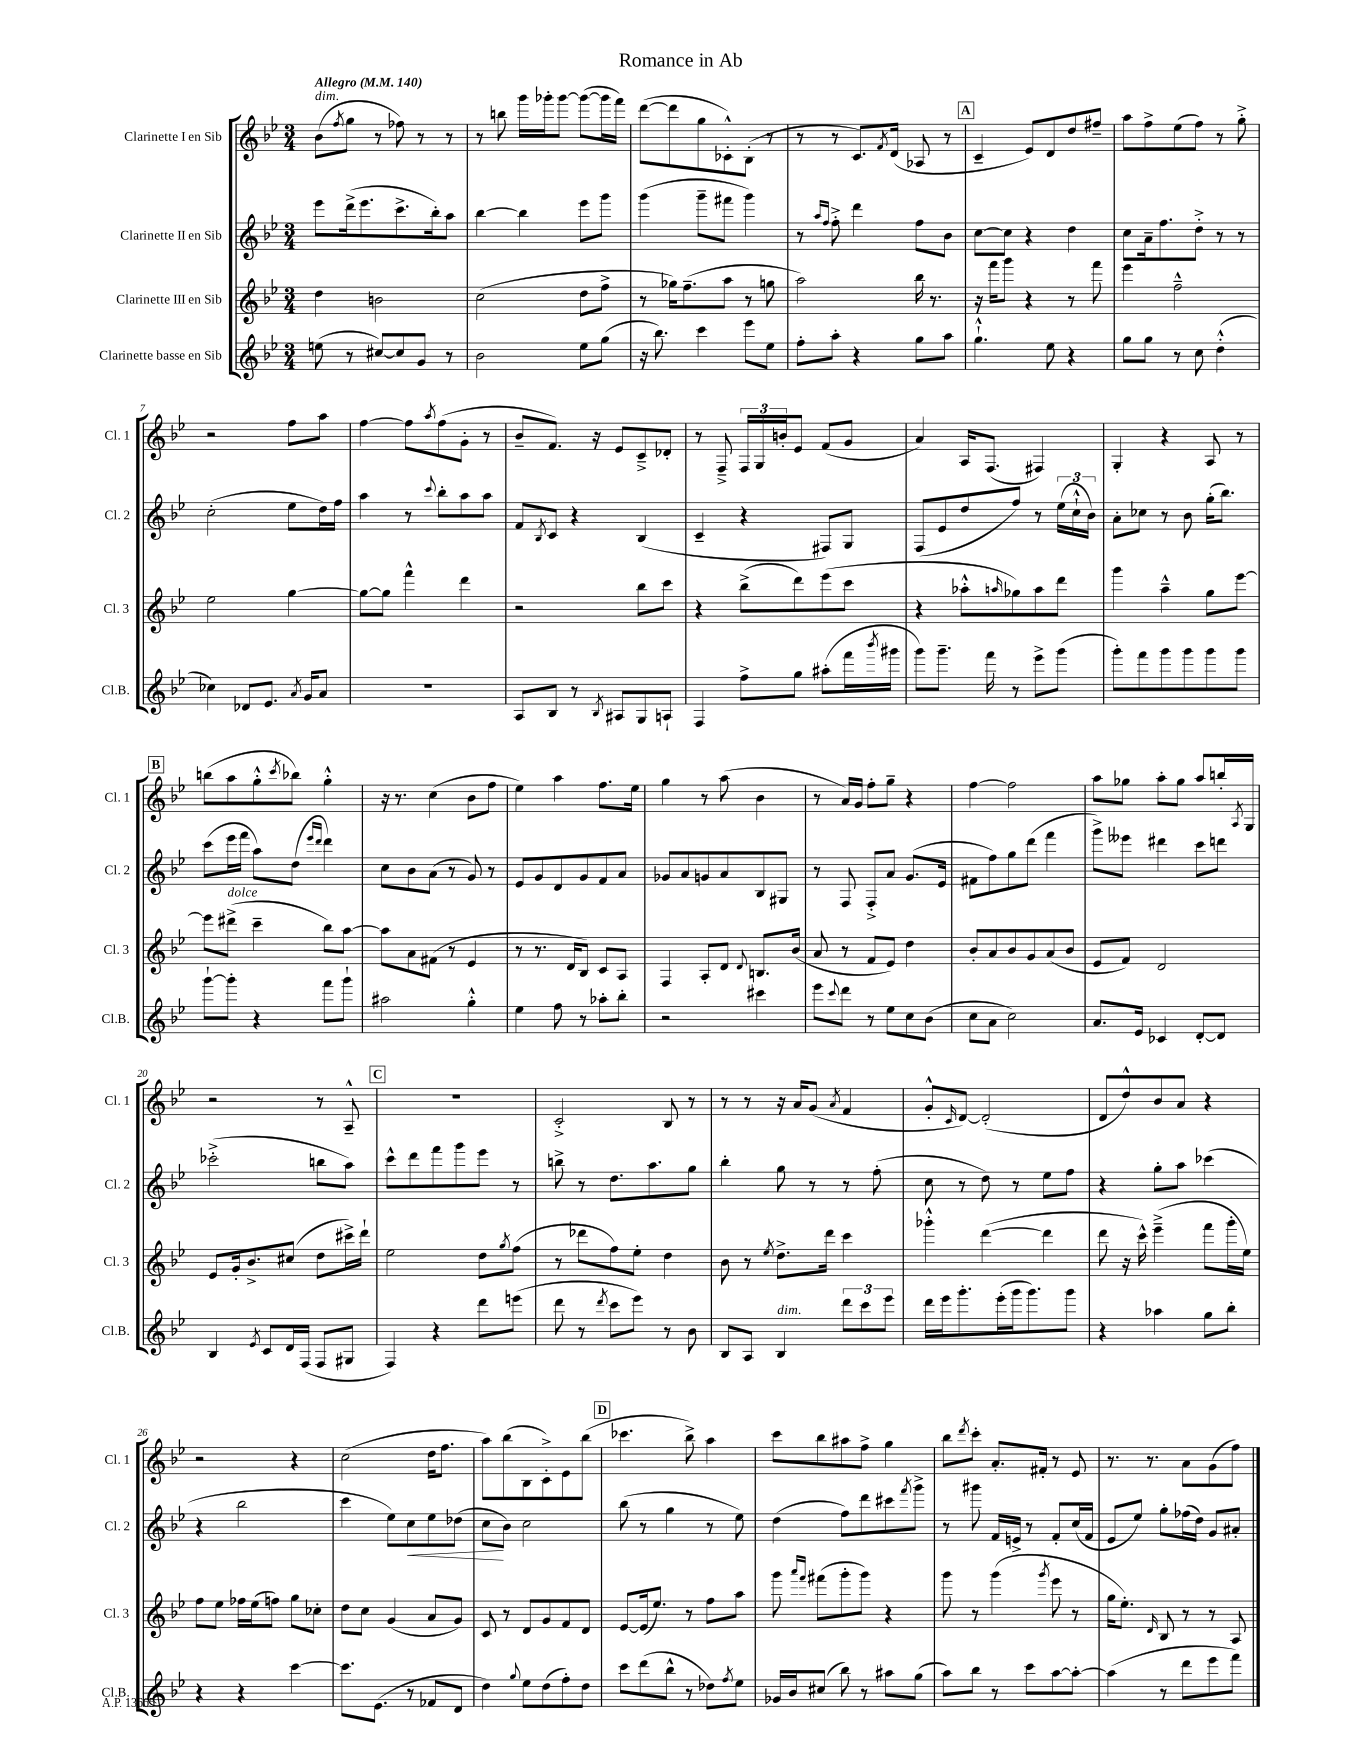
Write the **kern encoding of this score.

**kern	**kern	**kern	**kern
*staff4	*staff3	*staff2	*staff1
*clefG2	*clefG2	*clefG2	*clefG2
*k[b-e-]	*k[b-e-]	*k[b-e-]	*k[b-e-]
*M3/4	*M3/4	*M3/4	*M3/4
*MM140	*MM140	*MM140	*MM140
(8ee	4dd	8eee-	(8b-
.	.	.	8qff
8r	.	(16ddd^	8gg
.	.	8.eee-	.
[8cc#)	2b	.	8r
8cc#]	.	8.ccc^	8ff-)
8g	.	.	8r
.	.	16bb-')	.
8r	.	8aa	8r
=	=	=	=
2b-	(2cc	[4bb-	8r
.	.	.	8bb
.	.	4bb-]	16ggg
.	.	.	16ggg-'
.	.	.	[8ggg-
8ee-	8dd	8eee-	(8ggg-_
(8gg	8ff^	8ggg	16ggg-]
.	.	.	16fff)
=	=	=	=
16r	8r	(4ggg	([8ddd
8.bb-)	.	.	.
.	16gg-)	.	8ddd]
.	(8.ff~	.	.
4ccc	.	8ggg~	8gg
.	8aa	8fff#	8c-'^^)
8eee-	8r	4ggg)	(8B-'
8ee-	8gg	.	8r
=	=	=	=
8ff'	2aa)	8r	8r
.	.	16qqaa	.
.	.	16qqff	.
8aa'	.	8ff'^	8r
4r	.	4ddd	8.c)
.	.	.	8qf
.	.	.	(16d
8gg	16bb-	8ff	8A-
.	8.r	.	.
8aa	.	8b-	8r
=	=	=	=
4.gg`^^	16r	[8cc	4c~
.	16fff	.	.
.	8ggg	8cc]	.
.	4r	4r	8e-)
8ee-	.	.	8d
4r	8r	4dd	8dd
.	8fff	.	8ff#~
=	=	=	=
8gg	4eee-	8cc	8aa
8gg	.	16a~	8ff^
.	.	8.ff	.
8r	2ff~^^	.	(8ee-
8cc	.	8dd'^	8ff)
(4dd'^^	.	8r	8r
.	.	8r	8gg'^
=	=	=	=
4cc-)	2ee-	(2cc'	2r
8d-	.	.	.
8.e-	.	.	.
.	[4gg	8ee-	8ff
8qa	.	.	.
16g	.	.	.
8a	.	16dd)	8aa
.	.	16ff	.
=	=	=	=
2.r	8gg_	4aa	[4ff
.	8gg]	.	.
.	4fff^^	8r	8ff]
.	.	8qqccc	8qaa
.	.	8bb-'	(8ff
.	4ddd	8aa	8g'
.	.	8aa	8r
=	=	=	=
8A	2r	8f	8b-~
.	.	8qB-	.
8B-	.	8c	8.f)
8r	.	4r	.
.	.	.	16r
8qB-	.	.	.
8A#	.	.	8e-
8G	8bb-	(4B-	8c~^
8A`	8ccc	.	8d-'
=	=	=	=
4F	4r	4c~	8r
.	.	.	8F~^
8ff^	(8bb-^	4r	24F
.	.	.	24G
.	.	.	24b'
8gg	8ddd)	.	8e-
(8aa#'	(8eee-	8F#)	(8f
16fff	8ccc	8G	8g
8qbbb-	.	.	.
16ggg#	.	.	.
=	=	=	=
8ggg)	4r	(8F	4a)
8.ggg~	.	8e-	.
.	8aa-'^^	8dd	16A
16fff	.	.	(8.F
.	16qqaa	.	.
8r	8gg-)	8ff)	.
8eee-^	8aa	8r	4F#)
(8ggg	8ddd	(24ee-	.
.	.	24cc`^^	.
.	.	24b-)	.
=	=	=	=
8ggg')	4ggg	8a'	4G'
8fff	.	8cc-	.
8ggg	4aa~^^	8r	4r
8ggg	.	8b-	.
8ggg	8gg	(16gg'	8A
.	.	8.bb-)	.
8ggg	[8eee-	.	8r
=	=	=	=
[8ggg`	8eee-]	(8ccc	(8bb
8ggg']	(8ddd#^	16eee-	8aa
.	.	16fff	.
4r	4ccc~	8aa)	8gg'^^
.	.	.	8qccc
.	.	(8dd	8bb-)
.	.	16qqeee-	.
.	.	16qqddd	.
8fff	8bb-)	4ddd)	4gg'^^
8ggg`	[8aa	.	.
=	=	=	=
2aa#	8aa]	8cc	16r
.	.	.	8.r
.	8a	8b-	.
.	(8f#	(8a	(4cc
.	8r	8r	.
4gg'^^	4e-	8g)	8b-
.	.	8r	8ff
=	=	=	=
4ee-	8r	8e-	4ee-)
.	8.r	8g	.
8ff	.	8d	4aa
.	16d	.	.
8r	8B-)	8g	.
8aa-'	8c	8f	8.ff
8bb-'	8A	8a	.
.	.	.	16ee-
=	=	=	=
2r	4F	8g-	4gg
.	.	8a	.
.	8A'	8g	8r
.	8d	8a	(8aa
.	8qqd	.	.
4ccc#	8.B	8B-	4b-
.	.	8G#	.
.	(16b-	.	.
=	=	=	=
8eee-	8a	8r	8r
8qqccc	.	.	.
8ddd	8r	8F	16a)
.	.	.	16g
8r	8f	8F'^	8ff'
8ee-	8e-)	8a	8gg~
8cc	4dd	(8.g	4r
(8b-	.	.	.
.	.	16e-	.
=	=	=	=
8cc	8b-'	8f#	[4ff
8a	8a	8ff)	.
2cc)	8b-	8gg	2ff]
.	8g	(8ddd	.
.	(8a	4fff	.
.	8b-	.	.
=	=	=	=
8.a	8e-	8ggg^)	8aa
.	8f)	8eee--	8gg-
16e-	.	.	.
4c-	2d	4ddd#	8aa'
.	.	.	8gg-
[8d'	.	8ccc	8aa
8d]	.	8ddd	16bb'
.	.	.	8qA
.	.	.	16G
=	=	=	=
4B-	8e-	(2ccc-'^	2r
.	16g'	.	.
.	8.b-^	.	.
8qe-	.	.	.
8c	.	.	.
16d	(8cc#	.	.
(16F	.	.	.
8F	8dd	8bb	8r
8G#	16ccc#^)	8aa)	8A~^^
.	16ddd`	.	.
=	=	=	=
4F)	2ee-	8ccc^^	2.r
.	.	8ddd	.
4r	.	8fff	.
.	.	8ggg	.
8ddd	8dd	8eee-	.
.	8qgg	.	.
(8eee	(8ff	8r	.
=	=	=	=
8ddd	8r	8bb^	2c'^
8r	8ddd-	8r	.
8qddd	.	.	.
8ccc	8ff)	8.dd	.
8eee-)	8ee-'	.	.
.	.	8.aa	.
8r	4dd	.	8B-
8b-	.	8gg	8r
=	=	=	=
8B-	8b-	4bb-'	8r
8A	8r	.	8r
.	8qee-	.	.
4B-	8.dd^	8gg	16r
.	.	.	16a
.	.	8r	(8g
.	16ddd	.	.
.	.	.	8qa
12ddd	4ccc	8r	4f
12ccc	.	.	.
.	.	(8ff'	.
12eee-	.	.	.
=	=	=	=
16ddd	4ggg-'^^	8cc	8g'^^
16eee-	.	.	.
.	.	.	16qqc
8.ggg'	.	8r	[8d)
.	([4ddd	8dd)	(2d']
(16eee-'	.	.	.
16ggg	.	8r	.
8.ggg)	.	.	.
.	4ddd]	8ee-	.
8ggg	.	8ff	.
=	=	=	=
4r	8ddd	4r	8d
.	16r	.	8dd^^)
.	16ccc^^)	.	.
4aa-	(4eee-~^	8gg'	8b-
.	.	8aa	8a
8gg	8fff	(4ccc-	4r
8bb-'	16ggg'	.	.
.	16ee-)	.	.
=	=	=	=
4r	8ff	4r	2r
.	8ee-	.	.
4r	16ff-	2bb-	.
.	(16ee-	.	.
.	8ff)	.	.
[4ccc	8gg	.	4r
.	8cc-'	.	.
=	=	=	=
8.ccc]	8dd	4ccc	(2cc
.	8cc	.	.
(8.e-	.	.	.
.	(4g	8ee-)	.
8r	.	8cc	.
8f-	8a	8ee-	16dd
.	.	.	8.ff
8d	8g)	(8dd-	.
=	=	=	=
4dd)	8c	8cc	8aa)
.	8r	8b-)	(8bb-
8qqgg	.	.	.
8ee-	8d	2cc	8B-
(8dd	8g	.	8c'^)
8ff')	8f	.	8e-
8dd	8d	.	(8bb-
=	=	=	=
8ccc	[8e-	(8bb-	4.ccc-
(8ddd	(16e-]	8r	.
.	8.ee-)	.	.
8bb-^^	.	4gg	.
8r	8r	.	8bb-^)
8dd-)	8ff	8r	4aa
8qff	.	.	.
8ee-	8aa	8ee-)	.
=	=	=	=
16g-	8ggg	(4dd	8ccc
16b-	.	.	.
.	16qqaaa	.	.
.	16qqfff	.	.
(8cc#	(8fff#	.	8bb-
8bb-)	8ggg'	8ff)	8aa#
8r	8ggg)	8ddd	8ff^
8aa#	4r	8ccc#	4gg
.	.	8qfff	.
(8gg	.	8ggg^	.
=	=	=	=
8aa)	8ggg	8r	8bb-
.	.	.	8qddd
8bb-	8r	8ggg#	8ccc'
8r	(4ggg	16f	8.a'
.	.	16e^	.
8ccc	.	8r	.
.	.	.	16f#'
.	8qggg	.	.
[8aa	8eee-	8f'	8r
8aa'_	8r	(16cc	8e-
.	.	16f	.
=	=	=	=
(4aa]	16gg	8e-	8.r
.	8.ee-')	.	.
.	.	8ee-)	.
.	.	.	8.r
.	16qqd	.	.
8r	8B-	8gg'	.
8ddd	8r	(16ff-	8a
.	.	16dd)	.
8eee-	8r	8g	(8g
8fff)	8A	8a#'	8ff)
==	==	==	==
*-	*-	*-	*-
